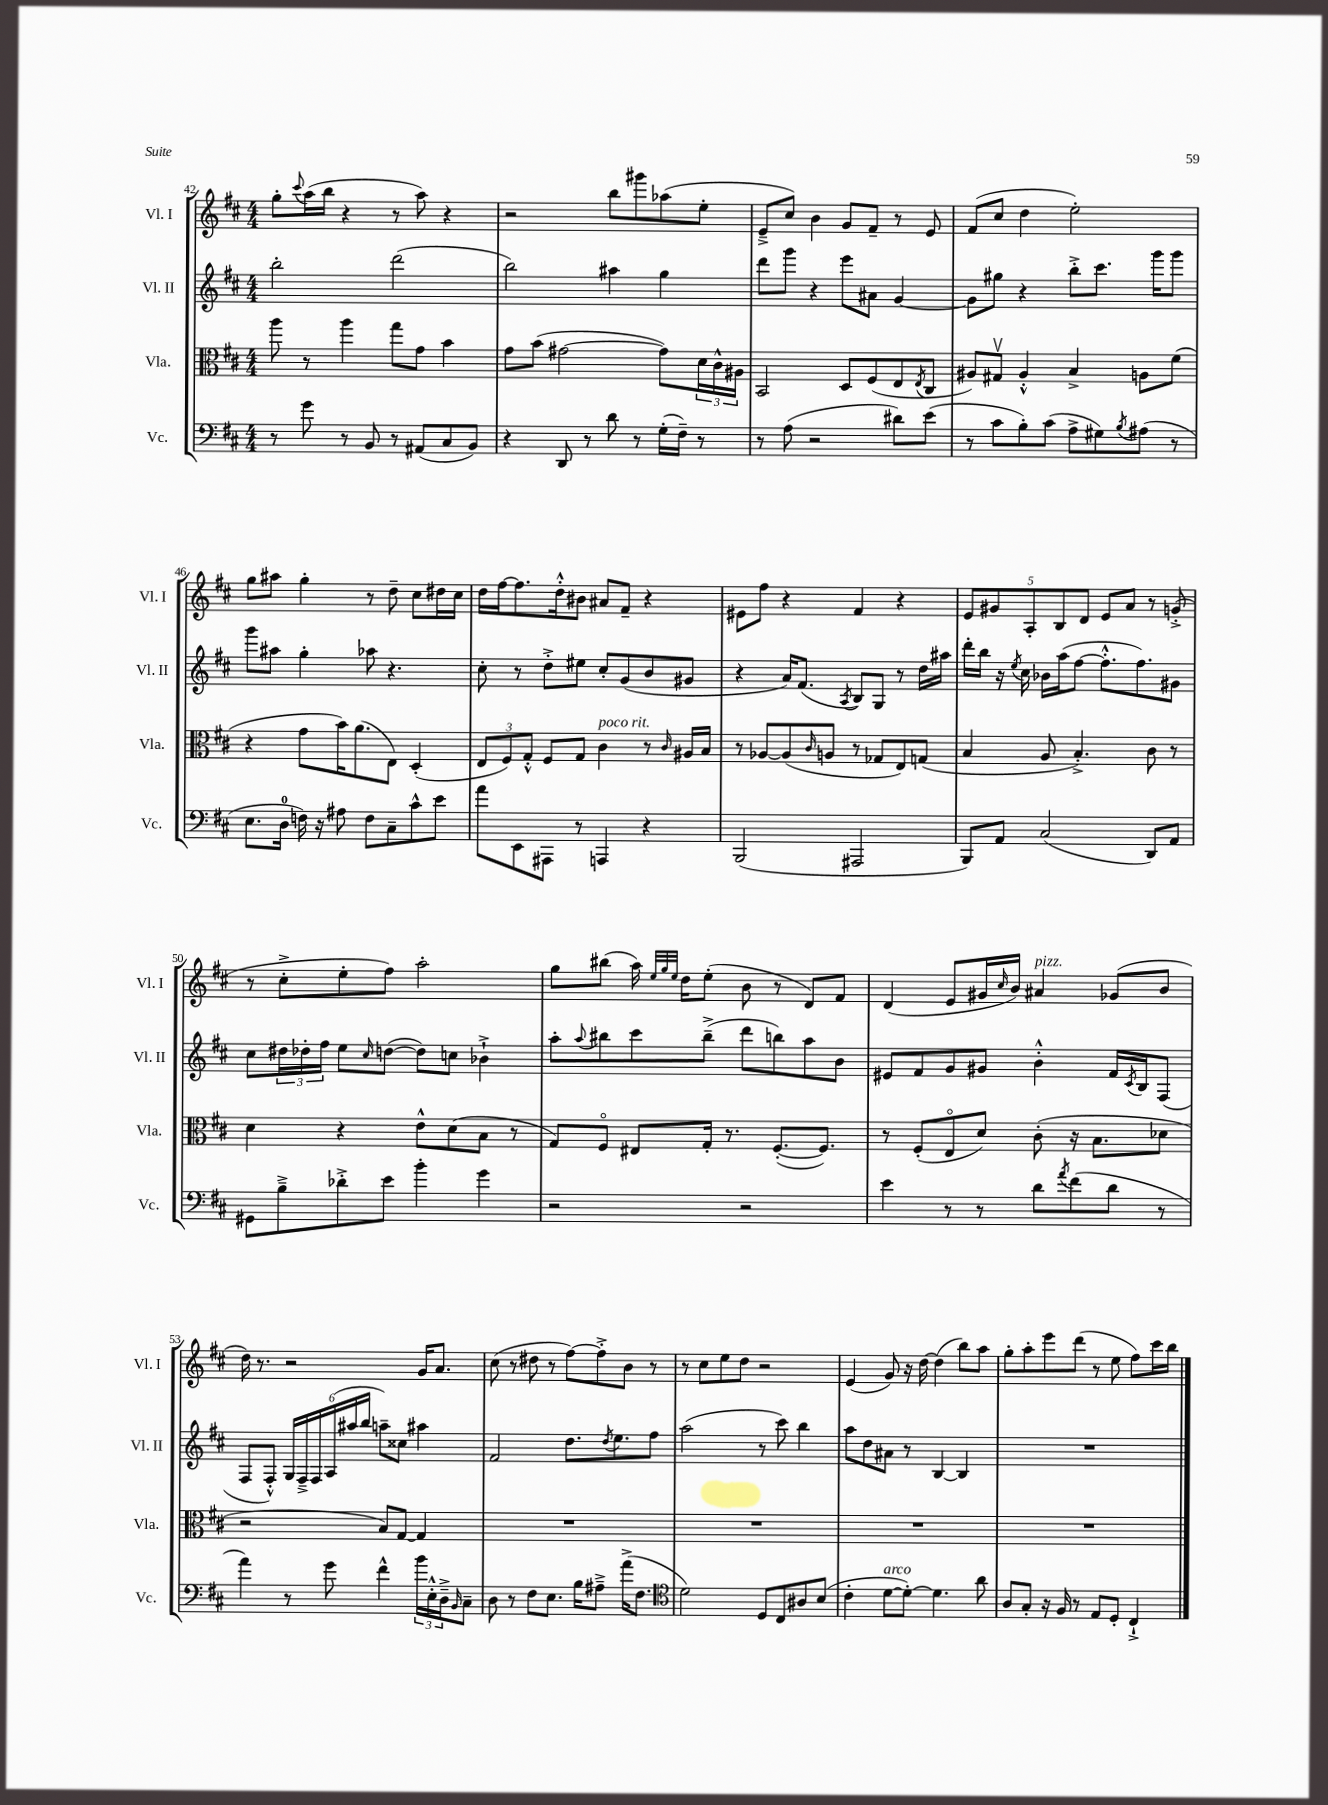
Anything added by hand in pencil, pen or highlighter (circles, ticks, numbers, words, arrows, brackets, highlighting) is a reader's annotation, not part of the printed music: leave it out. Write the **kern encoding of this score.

**kern	**kern	**kern	**kern
*staff4	*staff3	*staff2	*staff1
*clefF4	*clefC3	*clefG2	*clefG2
*k[f#c#]	*k[f#c#]	*k[f#c#]	*k[f#c#]
*M4/4	*M4/4	*M4/4	*M4/4
8r	8aa\	2bb'\	8gg'\L
.	.	.	8qqccc#/
8g\	8r	.	(16aa\L
.	.	.	16bb\JJ
8r	4aa\	.	4r
8BB/	.	.	.
8r	8gg\L	(2ddd\	8r
(8AA#/L	8g\J	.	8aa\)
8C#/	4b\	.	4r
8BB/J)	.	.	.
=	=	=	=
4r	8g\L	2bb\)	2r
.	(8b\J	.	.
8DD/	[2g#\	.	.
8r	.	.	.
8d\	.	4aa#\	8bb\L
8r	.	.	8ggg#\
(16G'\LL	8g#\]L)	4gg\	(8aa-\
16F#~\JJ)	.	.	.
8r	24d\L	.	8ee'\J
.	24c#^^\	.	.
.	24A#\JJ	.	.
=	=	=	=
8r	2BB/	8ddd\L	8e~^/L
(8A\	.	8ggg\J	8cc#/J)
2r	.	4r	4b\
.	8D/L	8eee\L	8g/L
.	(8F#/	8a#\J	8f#~/J
8d#\L)	8E/	[4g/	8r
.	8qE/	.	.
(8e\J	8C#/J	.	8e/
=	=	=	=
8r	8A#/L)	8g\]L	(8f#/L
8c#\L	8G#v/J	8gg#\J	8cc#/J
8B'\)	4A#'^^/	4r	4dd\
(8c#\J	.	.	.
8A^\L	4B^/	8bb'^\L	2ee'\)
8G#\)	.	8.ccc#\J	.
8qB/	.	.	.
(8A#\J	8A\L	.	.
.	.	16ggg\LK	.
8r	(8f#\J	8ggg\J	.
=	=	=	=
8.E\L	4r	8ggg\L	8gg\L
.	.	8aa#\J	8aa#\J
16D\Jk	.	.	.
16F\)	8g\L	4gg'\	4gg'\
16r	.	.	.
8A#\	16b\K)	.	.
.	(8.a\	.	.
8F\L	.	8aa-\	8r
8C#~\	8E\J)	4.r	8dd~\
8c#^^\	(4D'/	.	8cc#\L
8e\J	.	.	16dd#\L
.	.	.	16cc#\JJ
=	=	=	=
8a\L	12E/L	8cc#'\	16dd\LL
.	.	.	[16ff#\J
.	12F#/)	.	.
8EE\	.	8r	8.ff#\]
.	12G'^^/J	.	.
8AAA#\J	8F#/L	8dd'^\L	.
.	.	.	16dd'^^\k
8r	8G/J	8ee#\J	8b#\J
4AAA/	4c#\	8cc#'/L	8a#/L
.	.	(8g/	8f#~/J
4r	8r	8b/	4r
.	16qqc#/	.	.
.	16A#/LL	8g#/J	.
.	16B/JJ	.	.
=	=	=	=
(2BBB/	8r	4r	8e#\L
.	[8A-/L	.	8ff#\J
.	(8A-/]	16a/LK)	4r
.	.	(8.f#/J	.
.	16qqc#/	.	.
.	8A/J	.	.
.	.	8qA/	.
2AAA#/	8r	8B/L)	4f#/
.	8G-/L	8G/J	.
.	8E/)	8r	4r
.	(8G/J	16dd\LL	.
.	.	16aa#\JJ	.
=	=	=	=
8BBB/L)	4B/	16ddd'\LL	10e/L
.	.	16bb\JJ	.
.	.	.	10g#/
8AA/J	.	16r	.
.	.	8qee/	.
.	.	16cc#\	.
.	.	.	10A'/
(2C#/	8A/	16b-\LL	.
.	.	.	10B/
.	.	(16aa\J	.
.	4.B'^/)	[8ff#\J	.
.	.	.	10d/J
.	.	8.ff#'^^\]L	8e/L
.	.	.	8a/J
.	.	8.ff#\)	.
8DD/L)	8c#\	.	8r
8AA/J	8r	8g#\J	(8g'^/
=	=	=	=
8GG#\L	4d\	8cc#\L	8r
8B~^\	.	24dd#\L	8cc#'^\L
.	.	24dd-'\	.
.	.	24ff#\JJ	.
8d-'^\	4r	8ee\L	8ee'\
.	.	16qqcc#/	.
8e\J	.	([8dd\J	8ff#\J)
4b'\	8e^^\L	8dd\]L)	2aa'\
.	(8d\	8cc\J	.
4g\	8B\J	4b-`^\	.
.	8r	.	.
=	=	=	=
2r	8G/L)	8aa'\L	8gg\L
.	.	8qqaa/	.
.	8F#o/J	8bb#\	(8bb#\J
.	8E#/L	8ccc#\	16aa\)
.	.	.	32qqee/LLL
.	.	.	32qqgg/
.	.	.	32qqee/JJJ
.	.	.	16dd\LK
.	16G'/Jk	(8bb#~^\J	(8ee'\J
.	8.r	.	.
2r	.	8ddd\L	8b\
.	([8.F#'/L	8bb\)	8r
.	.	8aa\	8d/L)
.	8.F#/]J)	.	.
.	.	8b\J	8f#/J
=	=	=	=
4e\	8r	8e#/L	(4d/
.	(8F#'/L	8f#/	.
8r	8Eo/	8g/	8e/L
8r	8d/J)	8g#/J	16g#/L
.	.	.	16qqcc#/
.	.	.	16b/JJ)
8d\L	(8c#'\	4b'^^\	4a#/
8qa/	.	.	.
(8f#\	16r	.	.
.	8.B\L	.	.
8d\J	.	16f#/LL	(8g-/L
.	.	8qc#/	.
.	.	16B/J	.
8r	8d-\J	(8F#/J	8b/J
=	=	=	=
4a\)	2r	8F#/L	16dd\)
.	.	.	8.r
.	.	8F#'^^/J)	.
8r	.	24G/LL	2r
.	.	24F#~^/	.
.	.	24F#/	.
8g\	.	(24A/	.
.	.	24aa#/	.
.	.	24bb/JJ	.
4f#^^\	8B/L)	8aa~\L)	.
.	[8G/J	8cc##\J	.
24b\LL	4G/]	4aa#\	16g/LK
24E'^^\	.	.	.
.	.	.	8.a/J
24D~^\J	.	.	.
16qqBB/	.	.	.
8C#~\J	.	.	.
=	=	=	=
8D\	1r	2f#/	(8cc#\
8r	.	.	8r
8F#\L	.	.	8dd#\
8.E\J	.	.	8r
.	.	8.dd\L	[8ff#\L)
16B\LK	.	.	.
8A#~^\J	.	.	8ff#'^\]
.	.	8qdd/	.
.	.	8.ee\	.
(16a^\LK	.	.	8b\J
8.F#\J	.	.	.
.	.	8ff#\J	8r
=	=	=	=
*clefC4	*	*	*
2d\)	1r	(2aa\	8r
.	.	.	8cc#\L
.	.	.	8ee\
.	.	.	8dd\J
8D/L	.	8r	2r
8C#/	.	8ccc#\)	.
8A#/	.	4bb\	.
(8B/J	.	.	.
=	=	=	=
4c#'\	1r	8aa\L	(4e/
.	.	8dd\	.
[8d\L	.	8a#\J	8g/)
8d'\_J)	.	8r	16r
.	.	.	[16dd\
4.d\]	.	[4B/	(4dd\]
.	.	4B/]	8bb\L)
8a\	.	.	8aa\J
=	=	=	=
8A/L	1r	1r	8gg'\L
8G'/J	.	.	8aa'\
16r	.	.	8eee\
16F#/	.	.	.
8r	.	.	(8ddd\J
8E/L	.	.	8r
8D'/J	.	.	8ee\
4C#`^/	.	.	8ff#\L)
.	.	.	16ccc#\L
.	.	.	16bb\JJ
==	==	==	==
*-	*-	*-	*-
